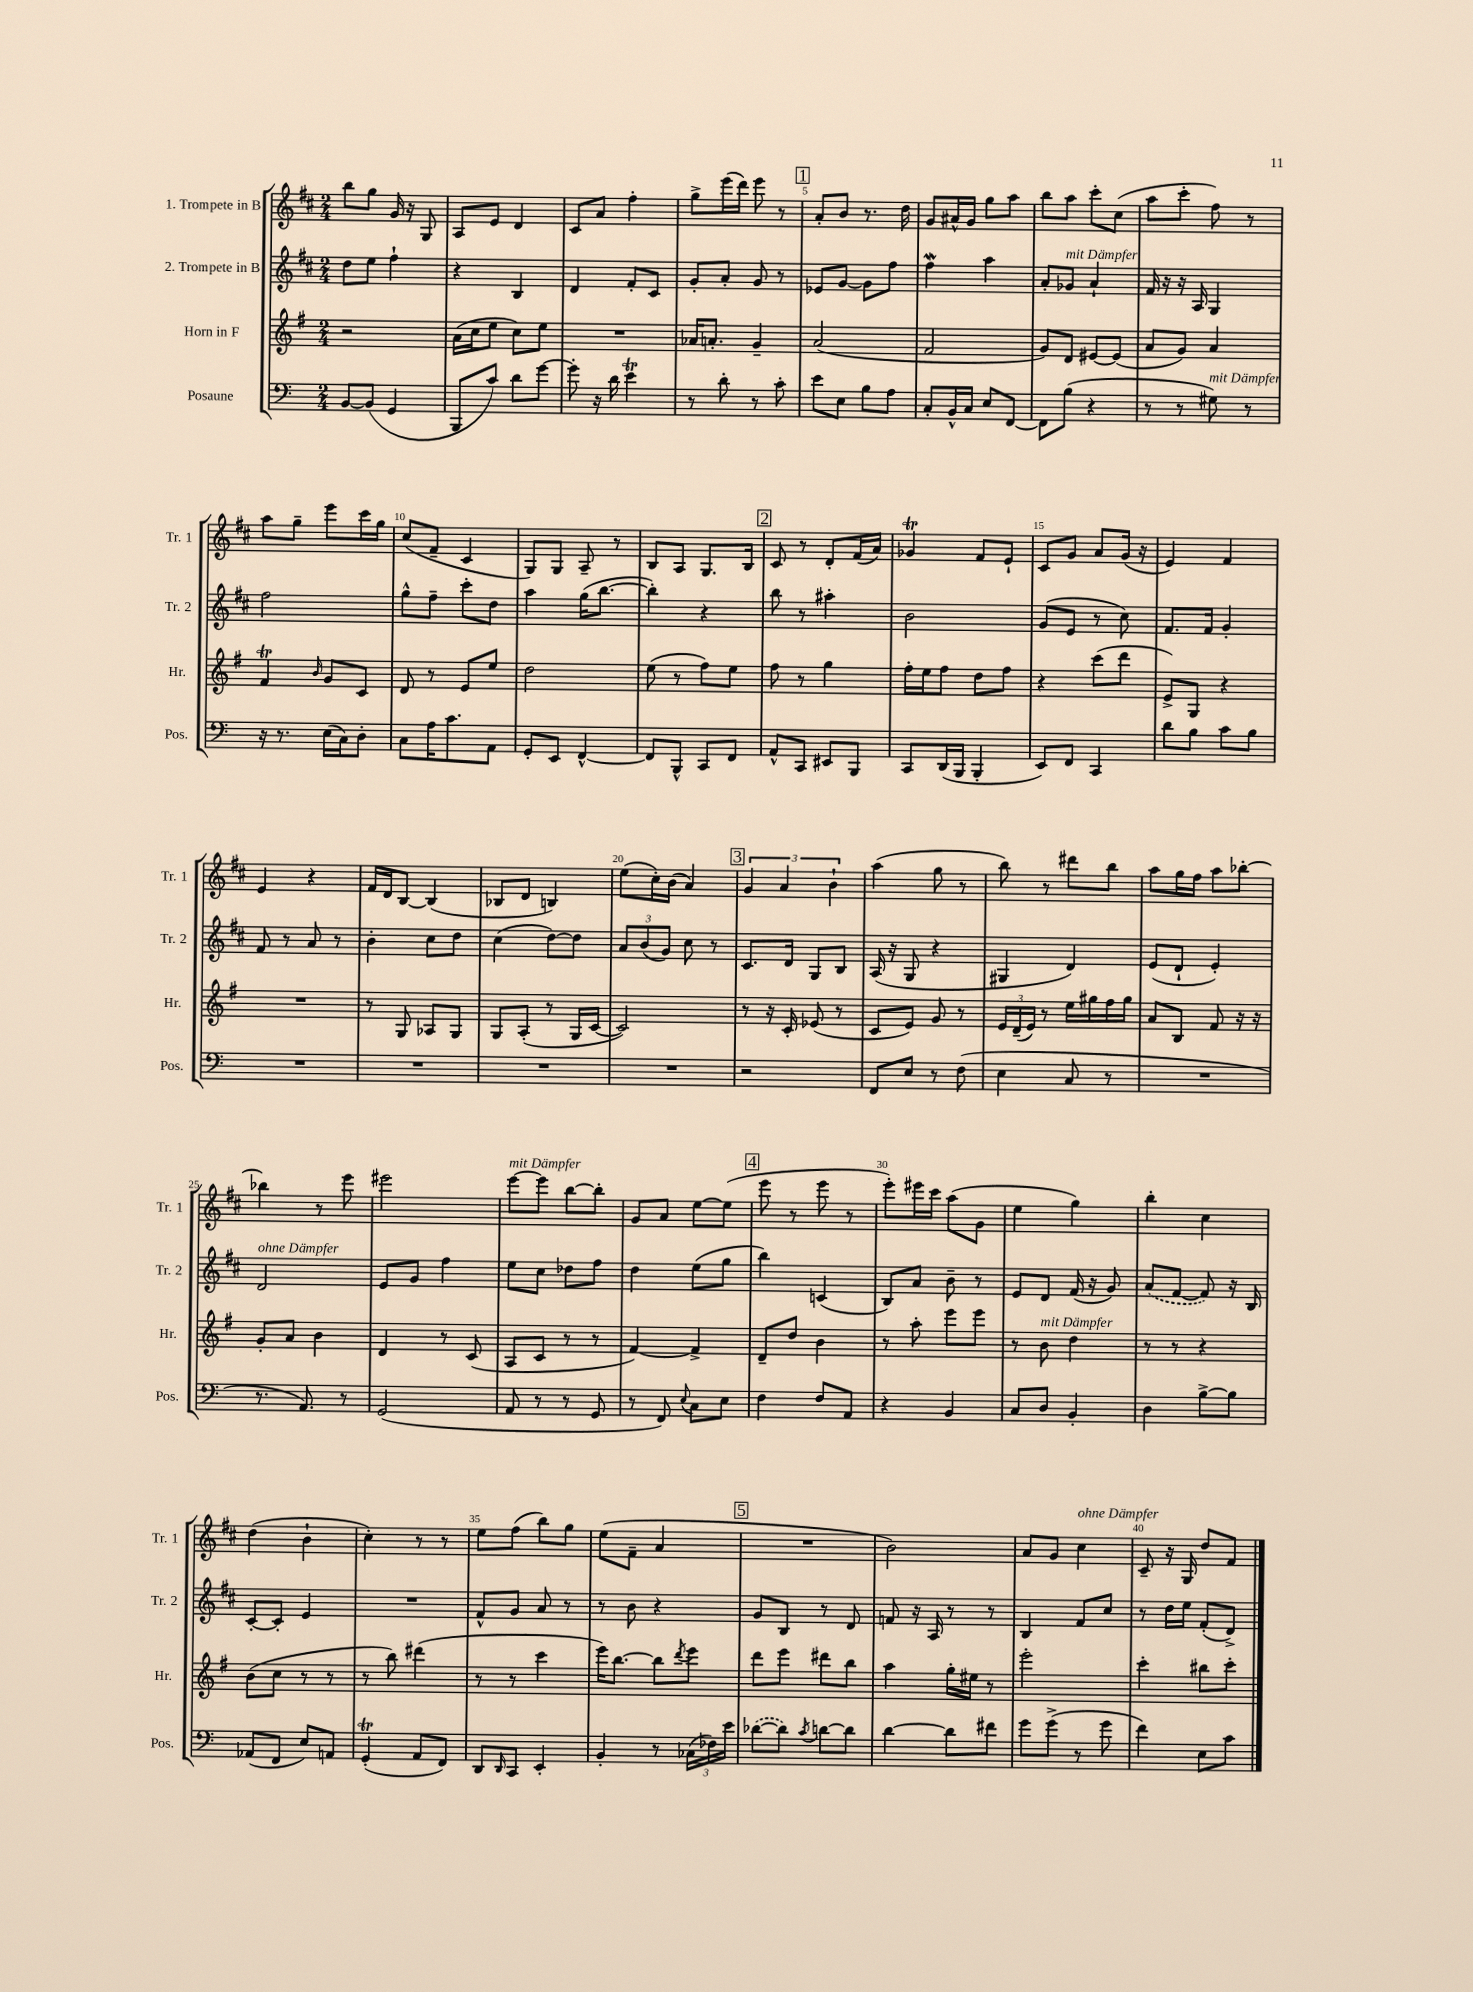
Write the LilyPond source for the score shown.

<<
\new StaffGroup <<
\new Staff = "s0" \with { instrumentName = "1. Trompete in B" shortInstrumentName = "Tr. 1" } {
    \clef treble \key d \major \numericTimeSignature \time 2/4
    b''8 g''8 g'16 r16 g8 |
    a8 e'8 d'4 |
    cis'8 a'8 fis''4-. |
    g''8-> e'''16( d'''16) e'''8 r8 |
    \mark \markup { \box "1" } a'8-. b'8 r8. d''16 |
    g'8 ais'16-^ g'16 g''8 a''8 |
    b''8 a''8 cis'''8-. cis''8( |
    a''8 cis'''8-. fis''8) r8 |
    a''8 g''8-- e'''8 cis'''16 g''16 |
    cis''8( fis'8-- cis'4 |
    g8) g8 a8-- r8 |
    b8 a8 g8. b16 |
    \mark \markup { \box "2" } cis'8 r8 d'8-. fis'16( a'16) |
    ges'4\trill fis'8 e'8-! |
    cis'8 g'8 a'8 g'16( r16 |
    e'4) fis'4 |
    e'4 r4 |
    fis'16 d'16 b8~ b4( |
    bes8 d'8 b4) |
    e''8( cis''16-.) b'16( a'4) |
    \mark \markup { \box "3" } \tuplet 3/2 { g'4 a'4 b'4-! } |
    a''4( g''8 r8 |
    b''8) r8 dis'''8 b''8 |
    a''8 g''16 fis''16 a''8 bes''8~-. |
    bes''4 r8 e'''8 |
    eis'''2 |
    e'''8~^\markup { \italic "mit Dämpfer" } e'''8 b''8~ b''8-. |
    g'8 a'8 e''8~ e''8( |
    \mark \markup { \box "4" } e'''8 r8 e'''8 r8 |
    e'''8-.) eis'''16 cis'''16 a''8( g'8 |
    e''4 g''4) |
    b''4-. cis''4 |
    d''4( b'4-! |
    cis''4-.) r8 r8 |
    e''8 fis''8( b''8) g''8 |
    e''8( fis'8-- a'4 |
    \mark \markup { \box "5" } R2 |
    b'2) |
    a'8 g'8 cis''4^\markup { \italic "ohne Dämpfer" } |
    cis'8-- r16 g16 d''8 fis'8 \bar "|." |
}
\new Staff = "s1" \with { instrumentName = "2. Trompete in B" shortInstrumentName = "Tr. 2" } {
    \clef treble \key d \major \numericTimeSignature \time 2/4
    d''8 e''8 fis''4-! |
    r4 b4 |
    d'4 fis'8-. cis'8 |
    g'8-. a'8-. g'8 r8 |
    \mark \markup { \box "1" } ees'8 g'8~ g'8 fis''8 |
    fis''4\mordent a''4 |
    a'8-. ges'8^\markup { \italic "mit Dämpfer" } a'4-! |
    fis'16 r16 r16 a16 g4 |
    fis''2 |
    g''8-^ fis''8-- cis'''8-. d''8 |
    a''4 g''16( b''8.~ |
    b''4-.) r4 |
    \mark \markup { \box "2" } b''8 r8 ais''4-. |
    b'2 |
    g'8( e'8 r8 cis''8) |
    fis'8. fis'16 g'4-. |
    fis'8 r8 a'8 r8 |
    b'4-. cis''8 d''8 |
    cis''4( d''8~) d''8 |
    \tuplet 3/2 { a'8 b'8( g'8) } cis''8 r8 |
    \mark \markup { \box "3" } cis'8. d'16 g8 b8 |
    a16( r16 g8 r4 |
    gis4 d'4) |
    e'8( d'8-! e'4-.) |
    d'2^\markup { \italic "ohne Dämpfer" } |
    e'8 g'8 fis''4 |
    e''8 cis''8 des''8 fis''8 |
    d''4 e''8( g''8 |
    \mark \markup { \box "4" } b''4) c'4( |
    b8) a'8 b'8-- r8 |
    e'8 d'8 fis'16( r16 g'8) |
    \once \slurDashed a'8( fis'8~ fis'8) r16 b16 |
    cis'8~-. cis'8-. e'4 |
    R2 |
    fis'8-^ g'8 a'8 r8 |
    r8 b'8 r4 |
    \mark \markup { \box "5" } g'8 b8 r8 d'8 |
    f'8 r16 a16 r8 r8 |
    b4 fis'8 cis''8 |
    r8 d''16 e''16 fis'8-.( d'8->) \bar "|." |
}
\new Staff = "s2" \with { instrumentName = "Horn in F" shortInstrumentName = "Hr." } {
    \clef treble \key g \major \numericTimeSignature \time 2/4
    r2 |
    a'16( c''16 e''8 c''8) e''8 |
    R2 |
    aes'16 a'8.-. g'4-- |
    \mark \markup { \box "1" } a'2( |
    fis'2 |
    g'8) d'8 eis'8~ eis'8( |
    a'8 g'8) a'4 |
    fis'4\trill \grace { b'16 } g'8 c'8 |
    d'8 r8 e'8 e''8 |
    d''2 |
    e''8( r8 fis''8) e''8 |
    \mark \markup { \box "2" } fis''8 r8 g''4 |
    fis''16-. e''16 fis''8 d''8 fis''8 |
    r4 c'''8( d'''8 |
    e'8->) g8 r4 |
    R2 |
    r8 g8 aes8 g8 |
    g8 a8-.( r8 g16 c'16~ |
    c'2) |
    \mark \markup { \box "3" } r8 r16 c'16-. ees'8( r8 |
    c'8 e'8) g'8 r8 |
    \tuplet 3/2 { e'16 d'16--( e'16) } r8 e''16 gis''16 fis''16 gis''16 |
    a'8 b8 fis'8 r16 r16 |
    g'8-. a'8 b'4 |
    d'4 r8 c'8( |
    a8 c'8 r8 r8 |
    fis'4~) fis'4-> |
    \mark \markup { \box "4" } d'8-- d''8 b'4 |
    r8 a''8-. e'''8 e'''8 |
    r8 b'8^\markup { \italic "mit Dämpfer" } d''4 |
    r8 r8 r4 |
    b'8( c''8 r8 r8 |
    r8 b''8) dis'''4( |
    r8 r8 c'''4 |
    e'''16) b''8.~ b''8 \acciaccatura { d'''8 } e'''8 |
    \mark \markup { \box "5" } d'''8 e'''8 dis'''8 b''8 |
    a''4 g''16-. eis''16 r8 |
    e'''2-. |
    c'''4-. bis''8 c'''8-. \bar "|." |
}
\new Staff = "s3" \with { instrumentName = "Posaune" shortInstrumentName = "Pos." } {
    \clef bass \key c \major \numericTimeSignature \time 2/4
    b,8~ b,8( g,4 |
    b,,8 c'8) d'8 g'8~ |
    g'8-. r16 d'16 e'4\trill |
    r8 d'8-. r8 c'8-. |
    \mark \markup { \box "1" } e'8 e8 b8 a8 |
    c8-. b,16-^ c16 e8 f,8~ |
    f,8 b8( r4 |
    r8 r8 gis8^\markup { \italic "mit Dämpfer" }) r8 |
    r16 r8. e16( c16) d8-. |
    c8 a16 c'8. a,8 |
    g,8-. e,8 f,4~-^ |
    f,8 b,,8-^ c,8 f,8 |
    \mark \markup { \box "2" } a,8-^ c,8 eis,8 b,,8 |
    c,8 d,16( b,,16 b,,4-. |
    e,8) f,8 c,4 |
    d'8 b8 c'8 b8 |
    R2 |
    R2 |
    R2 |
    R2 |
    \mark \markup { \box "3" } r2 |
    f,8 e8 r8 f8( |
    e4 c8 r8 |
    R2 |
    r8. a,8.) r8 |
    g,2( |
    a,8 r8 r8 g,8 |
    r8 f,8) \appoggiatura { e8 } c8 e8 |
    \mark \markup { \box "4" } f4 f8 a,8 |
    r4 b,4 |
    c8 d8 b,4-. |
    d4 b8~-> b8 |
    aes,8( f,8 e8) a,8 |
    g,4-.\trill( a,8 f,8) |
    d,8 \grace { d,16 } c,8 e,4-. |
    b,4-. r8 \tuplet 3/2 { ces16( fes16) e'16 } |
    \mark \markup { \box "5" } \once \slurDashed des'8~( des'8) \acciaccatura { c'8 } d'8~ d'8 |
    d'4~ d'8 fis'8 |
    g'8 g'8->( r8 g'8 |
    f'4) e8 c'8 \bar "|." |
}
>>
>>
\layout { \context { \Score \override BarNumber.break-visibility = ##(#f #t #t) barNumberVisibility = #(every-nth-bar-number-visible 5) } }
